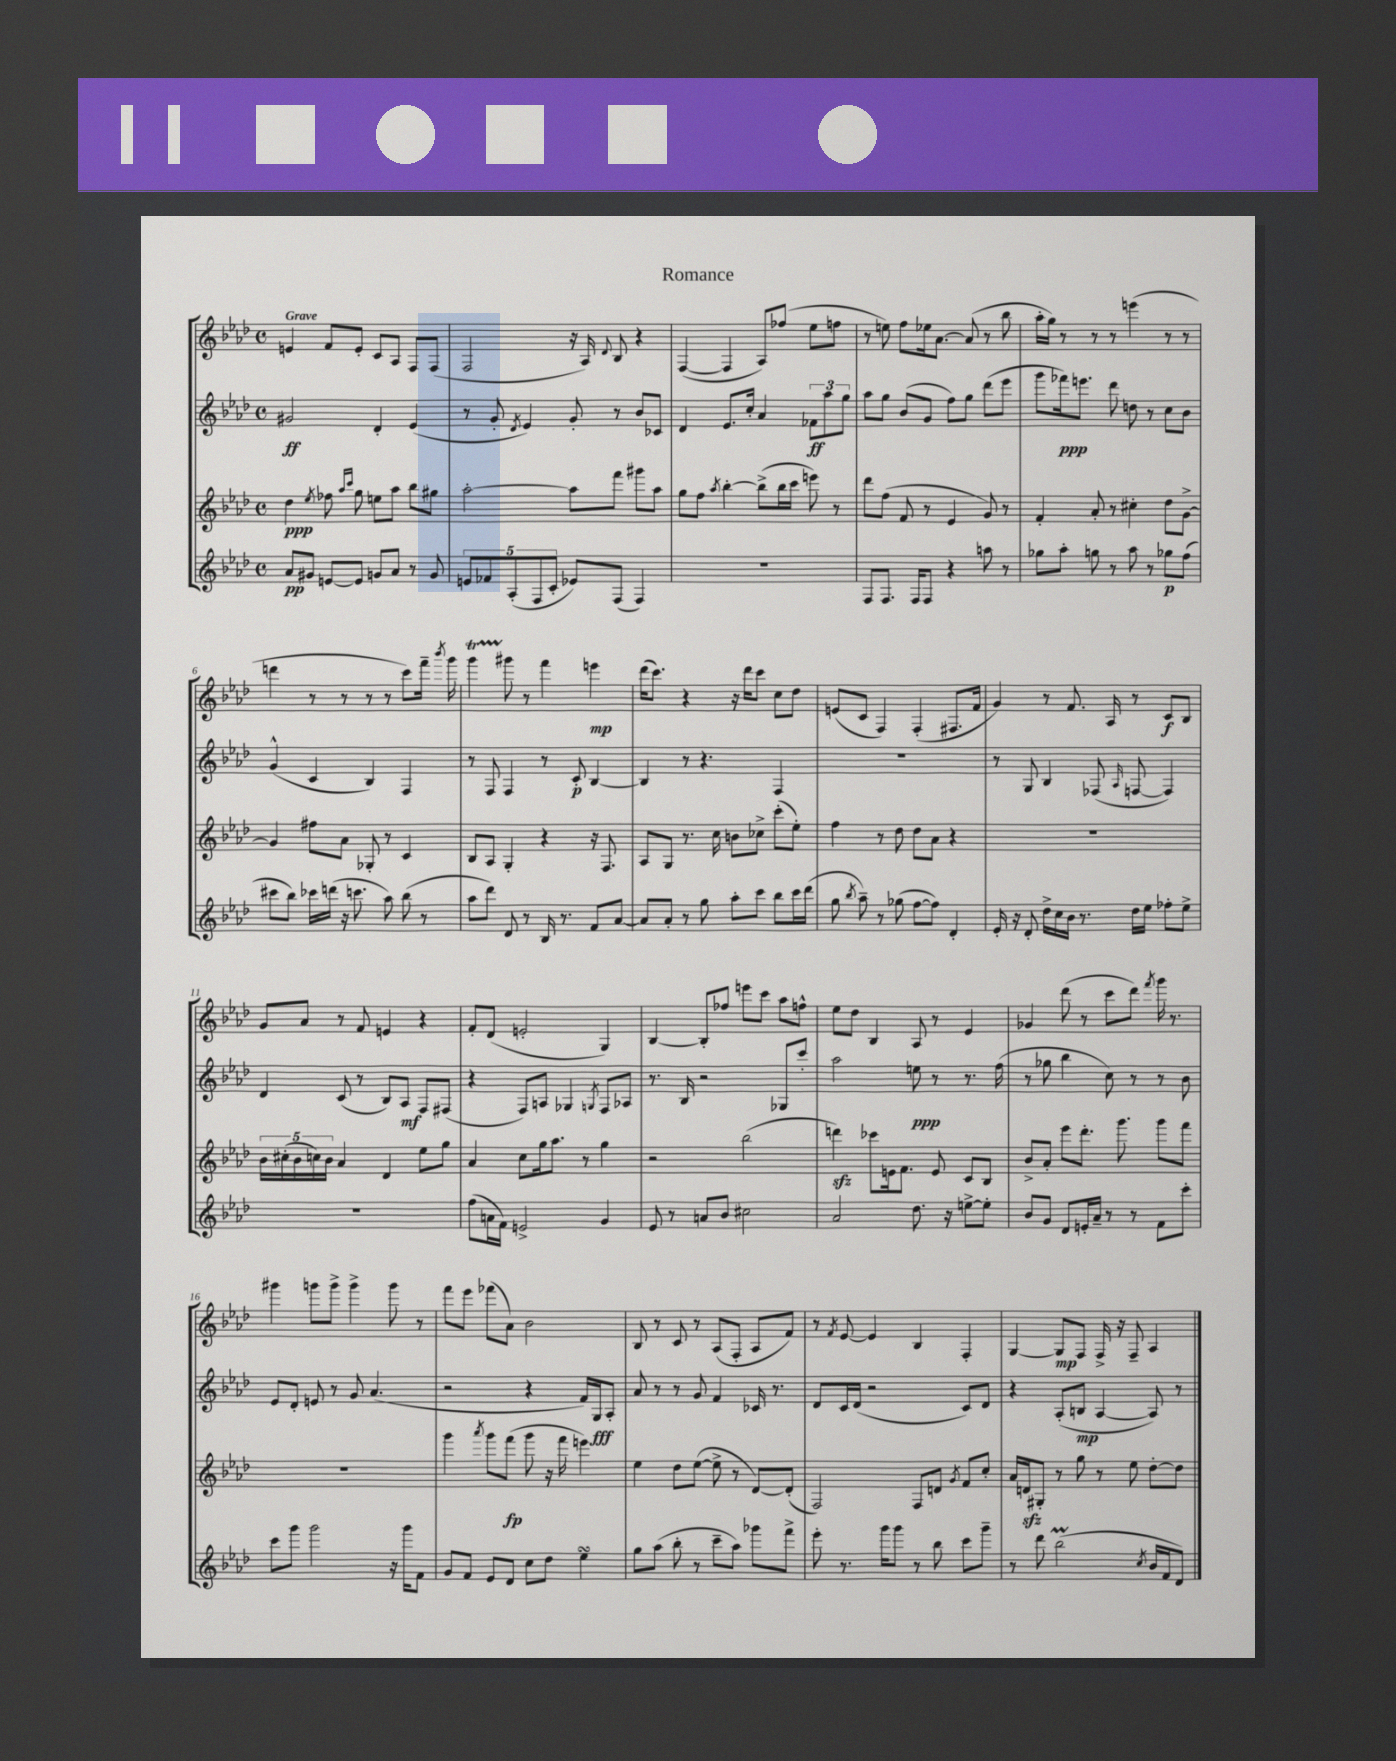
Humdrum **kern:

**kern	**kern	**kern	**kern
*staff4	*staff3	*staff2	*staff1
*clefG2	*clefG2	*clefG2	*clefG2
*k[b-e-a-d-]	*k[b-e-a-d-]	*k[b-e-a-d-]	*k[b-e-a-d-]
*M4/4	*M4/4	*M4/4	*M4/4
*met(c)	*met(c)	*met(c)	*met(c)
8a-/L	4dd-\	2g#/	4e/
8g#/J	.	.	.
.	8qee-/	.	.
[8e/L	8ff-\	.	8f/L
.	16qqaa-/LL	.	.
.	16qqccc/JJ	.	.
8e/]J	8gg\	.	8e'/J
8g/L	8ee\L	4d-'/	8c/L
8a-/J	8aa-\J	.	8A-/J
8r	8bb-\L	(4e-/	8F/L
8g/	8gg#\J	.	(8F/J
=	=	=	=
10e/L	[2aa-'\	8r	2F/
10f-/	.	.	.
.	.	8g'/	.
(10A-'/	.	.	.
.	.	8qd-/	.
.	.	4e-/)	.
10F/	.	.	.
10c'/J	.	.	.
8e-/L)	8aa-\]L	8g'/	16r
.	.	.	16A-/)
.	.	.	8qqd-/
(8F/J	8fff\J	8r	8B-/
4F/)	8ggg#\L	8b-/L	4r
.	8aa-\J	8c-/J	.
=	=	=	=
1r	8gg\L	4d-/	([4F/
.	8ff\J	.	.
.	8qaa-/	.	.
.	[4bb-'\	8.e-/L	4F/]
.	.	16cc'/Jk	.
.	(8bb-^\]L	4a-/	8A-/L)
.	16bb-\L	.	(8ff-/J
.	16ccc\JJ	.	.
.	8eee\)	12f-\L	8ee-\L
.	.	12aa-\	.
.	8r	.	8ff\J
.	.	12gg\J	.
=	=	=	=
8F/L	8ddd-\L	8aa-\L	8r
8.F/J	(8ff\J	8gg\J	8ee\)
.	8f/	(8b-/L	8ff\L
16F/LK	.	.	.
8F/J	8r	8g/J	16ee-\k
.	.	.	[8.a-\J
4r	4e-/	8ff\L)	.
.	.	8gg\J	(8a-/]
8aa\	8g/)	(8ddd-\L	8r
8r	8r	8eee-\J	8bb-\
=	=	=	=
8gg-\L	4f'/	8ggg\L	16aa-'\LL
.	.	.	16gg\JJ)
8aa-'\J	.	16fff-\k)	8r
.	.	8.eee\J	.
8gg\	8a-'/	.	8r
8r	8r	8ddd-\	8r
8aa-\	4cc#'\	8dd\	(4eee\
8r	.	8r	.
8gg-\L	8dd-\L	8cc\L	8r
(8ff\J	[8g^\J	8b-\J	8r
=	=	=	=
8ccc#\L	4g/]	(4g^^/	4ddd\
8bb-\J)	.	.	.
16ccc-\LL	8ff#\L	4c/	8r
(16ddd\JJ	.	.	.
16r	8a-\J	.	8r
8.ccc\	.	.	.
.	8G-'/	4B-/)	8r
8aa-\)	8r	.	8r
(8bb-\	4c/	4F/	8ccc\L)
8r	.	.	16fff~\Jk
.	.	.	8qbbb-/
.	.	.	16ggg\
=	=	=	=
8aa-\L	8B-/L	8r	4ggg\
8ddd-\J)	8A-/J	8F/	.
8d-/	4G'/	4F/	8ggg#\
8r	.	.	8r
16B-/	4r	8r	4fff\
8.r	.	.	.
.	.	8c'/	.
8f/L	16r	[4B-/	4eee\
.	8.F/	.	.
[8a-/J	.	.	.
=	=	=	=
8a-/]L	8A-/L	4B-/]	(16ddd-\LK
.	.	.	8.ccc\J)
8a-'/J	8G/J	.	.
8r	8.r	8r	4r
8gg\	.	4.r	.
.	16cc\	.	.
8aa-'\L	8b\L	.	16r
.	.	.	16ddd-\LK
8ccc\J	8cc-^\J	.	8ccc\J
8bb-\L	(8ccc'\L	4F/	8cc\L
16ccc\L	8ee-'\J)	.	8dd-\J
(16ddd-\JJ	.	.	.
=	=	=	=
8gg\	4ff\	1r	(8e/L
8qbb-/	.	.	.
8aa-~\)	.	.	8c/J
8r	8r	.	4F/)
(8gg-\	8dd-\	.	.
[8ff\L	8dd-\L	.	(4F'/
8ff\]J)	8a-\J	.	.
4d-'/	4r	.	8.F#/L
.	.	.	16f/Jk
=	=	=	=
16e-'/	1r	8r	4g/)
16r	.	.	.
8d-'/	.	8G/	.
16dd-^\LL	.	4B-/	8r
16cc\	.	.	.
16b-\JJ	.	.	8.f/
8.r	.	.	.
.	.	(8F-/	.
.	.	.	16A-/
.	.	16qqA-/	.
16dd-\LL	.	[8F/	8r
16ee-\JJ	.	.	.
8ff-'\L	.	4F/])	8c/L
8ee-^\J	.	.	8B-/J
=	=	=	=
1r	20b-\LL	4d-/	8g/L
.	(20cc#'\	.	.
.	20b-\	.	.
.	.	.	8a-/J
.	20cc\)	.	.
.	20b-\JJ	.	.
.	4a-/	(8c/	8r
.	.	8r	8f/
.	4d-/	8B-/L)	4e/
.	.	8A-/J	.
.	8ee-\L	8F/L	4r
.	8gg\J	(8F#/J	.
=	=	=	=
(8ff\L	4a-/	4r	8f'/L
16a\L	.	.	(8d-/J
16f\JJ)	.	.	.
2e^/	8cc\L	8F/L)	2e'/
.	16gg\k	8A/J	.
.	8.aa-\J	.	.
.	.	4G-/	.
.	8r	.	.
.	.	8qG/	.
4g/	4gg\	8F/L	4G/)
.	.	8A-/J	.
=	=	=	=
8e-/	2r	8.r	[4B-/
8r	.	.	.
.	.	16B-/	.
8a/L	.	2r	8B-'/]L
8b-/J	.	.	8ff-/J
2cc#\	(2bb-\	.	8eee\L
.	.	.	8ccc\J
.	.	8G-/L	8aa-\L
.	.	8ccc'/J	8ff^^\J
=	=	=	=
2a-/	4ddd\)	2aa-\	8ee-\L
.	.	.	8dd-\J
.	8ccc-\L	.	4B-/
.	16e\k	.	.
.	8.f\J	.	.
8.dd-\	.	8ee\	8A-/
.	8e/	8r	8r
16r	.	.	.
[8ee^\L	8c/L	8.r	4e-/
8ee'\]J	8B-/J	.	.
.	.	(16ff\	.
=	=	=	=
8b-/L	8b-^/L	8r	4g-/
8g/J	8a-'/J	8gg-\	.
8d-/L	8eee-\L	4bb-\	(8ddd-\
16e'/L	8.ddd-'\J	.	8r
16a-~/JJ	.	.	.
8r	.	8cc\)	8ccc\L
.	8.ggg\	.	.
8r	.	8r	8ddd-\J)
.	.	.	8qfff/
8f\L	8ggg\L	8r	16ggg\
.	.	.	8.r
8ccc'\J	8fff\J	8b-\	.
=	=	=	=
8ccc\L	1r	8e-/L	4ggg#\
8ggg\J	.	8d-'/J	.
2ggg\	.	8e/	8ggg\L
.	.	8r	8ggg^\J
.	.	8g/	4ggg^\
.	.	(4.a-/	.
16r	.	.	8ggg\
16ggg\LK	.	.	.
8f\J	.	.	8r
=	=	=	=
8g/L	4ggg\	2r	8fff\L
8f/J	.	.	8eee-\J
.	8qaaa-/	.	.
8e-/L	8ggg\L	.	(8fff-\L
8d-/J	(8fff\J	.	8a-\J)
8cc\L	8ggg\	4r	2b-\
8dd-\J	16r	.	.
.	16fff\	.	.
4ee-\	4eee\)	16f/LL)	.
.	.	16G/J	.
.	.	8A-'/J	.
=	=	=	=
8gg\L	4ee-\	8a-/	8B-/
(8aa-\J	.	8r	8r
8bb-'\	8dd-\L	8r	8c/
8r	([8ee-\J	8g/	8r
8ccc~\L	8ee-^\]	4f/	(8A-/L
8aa-\J)	8r	.	8F'/J
8ggg-\L	[8d-/L)	16c-/	8A-/L
.	.	8.r	.
8fff^\J	(8d-'/]J	.	8f/J)
=	=	=	=
8eee-'\	2F/)	8d-/L	8r
.	.	.	8qf/
8.r	.	16c/L	[8e-/
.	.	(16d-/JJ	.
.	.	2r	4e-/]
16ggg\LK	.	.	.
8ggg\J	.	.	.
8r	8F/L	.	4B-/
8bb-\	8d/J	.	.
.	8qg/	.	.
8ccc\L	8f/L	8c/L)	4F'/
8ggg~\J	8cc'/J	8d-/J	.
=	=	=	=
8r	16a-/LL	4r	[4G/
.	16d/J	.	.
8ddd-\	8G#'/J	.	.
(2bb-\	8r	(8A-'/L	8G/]L
.	8gg\	8B/J	8F/J
.	8r	[4A-/	16F^/
.	.	.	16r
.	8ee-\	.	8F~/
8qcc/	.	.	.
16b-/LL	[8dd-'\L	8A-/])	4A-/
16f/J	.	.	.
8d-/J)	8dd-\]J	8r	.
==	==	==	==
*-	*-	*-	*-
